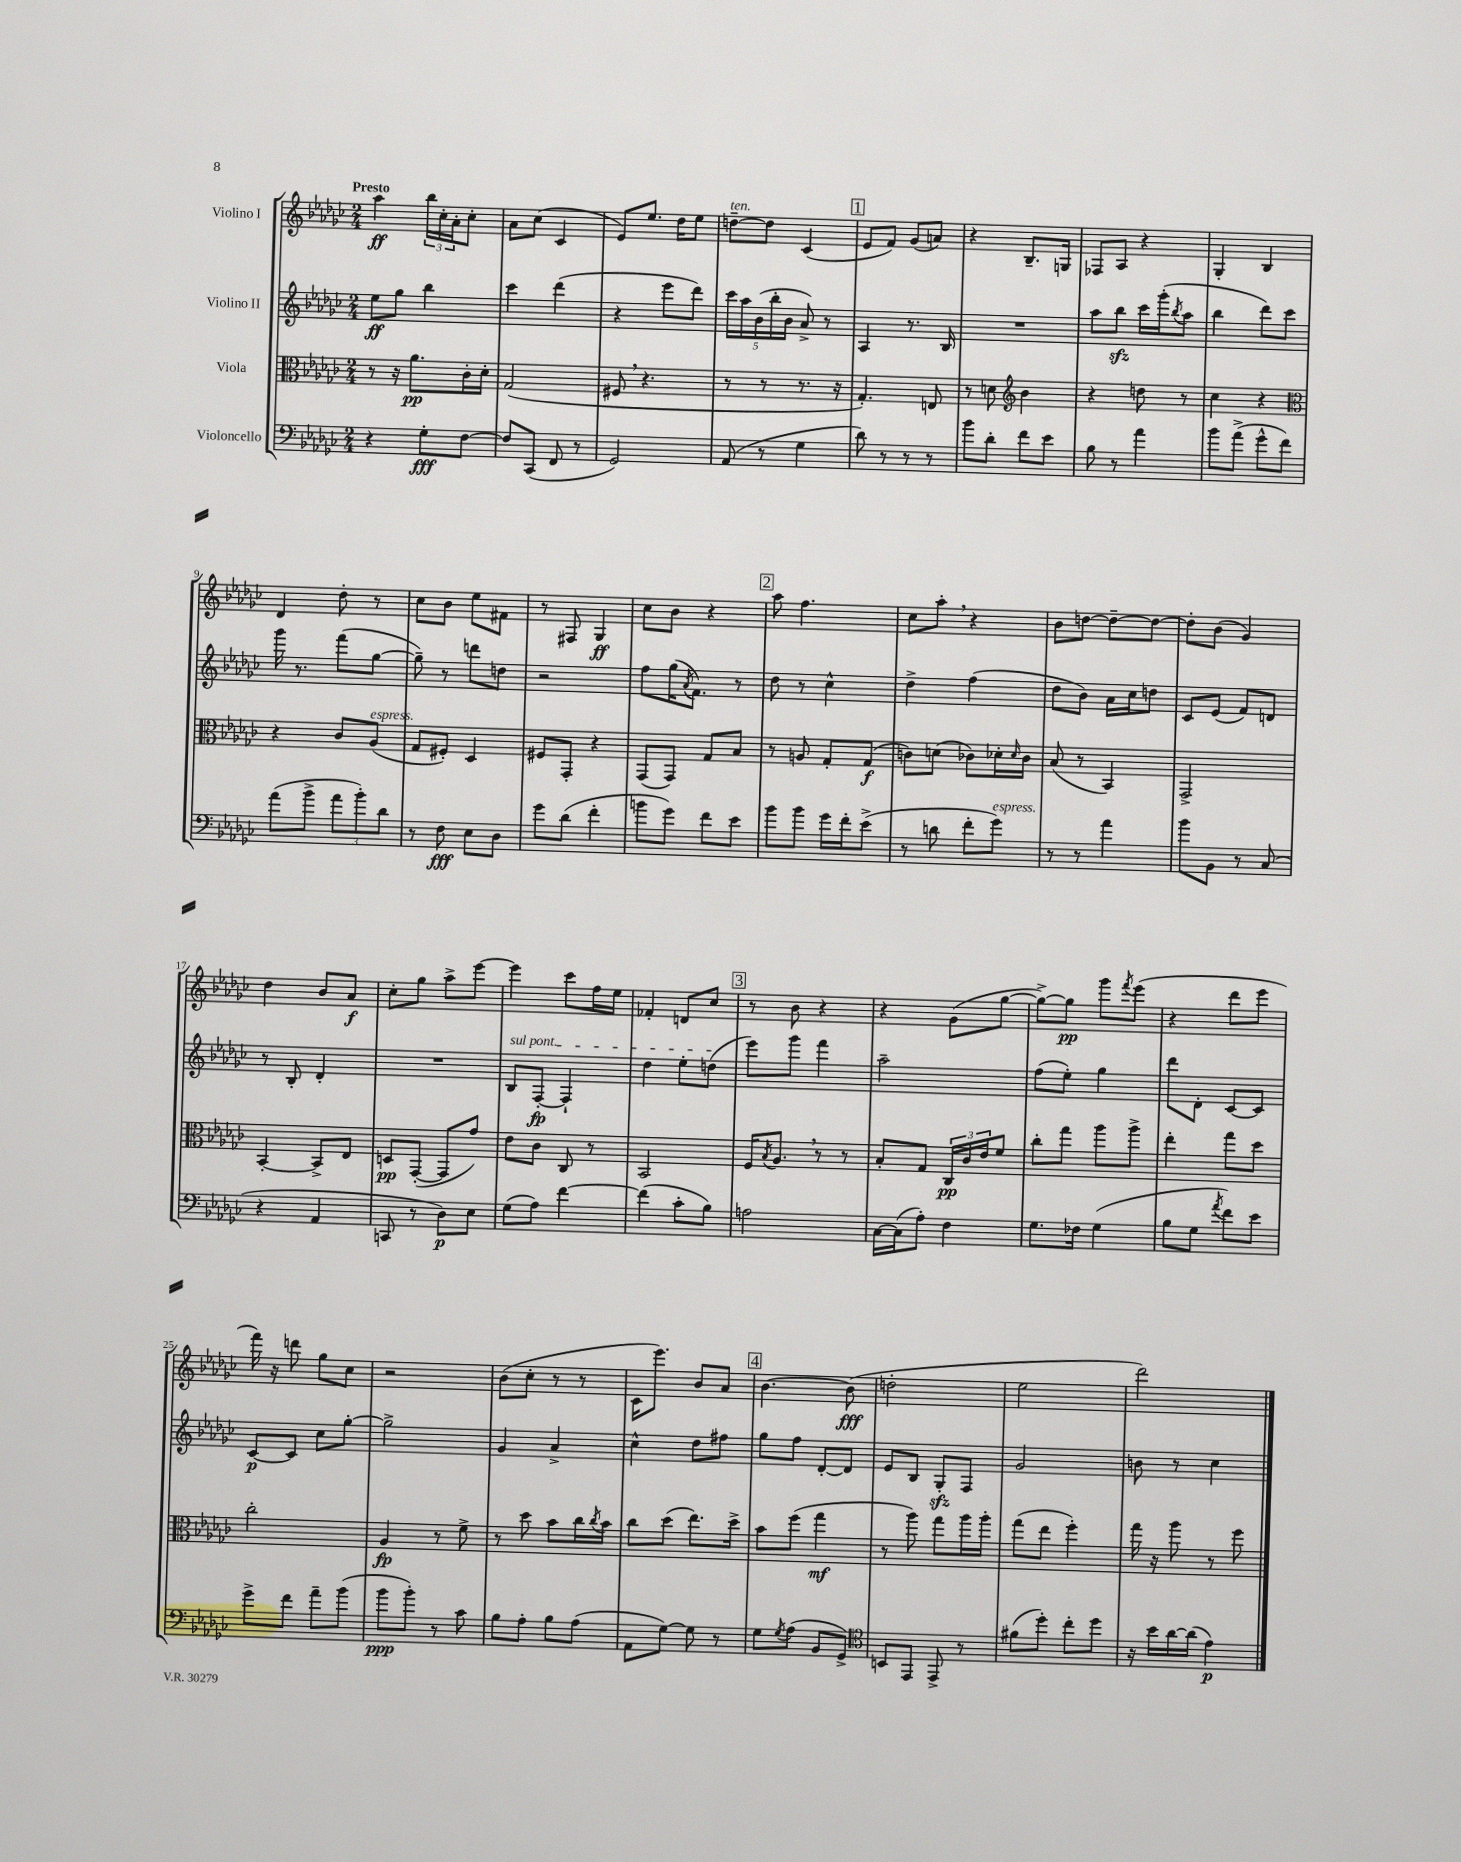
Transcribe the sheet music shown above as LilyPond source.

<<
\new StaffGroup <<
\new Staff = "s0" \with { instrumentName = "Violino I" } {
    \clef treble \key ges \major \numericTimeSignature \time 2/4 \tempo "Presto"
    aes''4\ff \tuplet 3/2 { bes''16 ces''16-. aes'16-. } ces''8-. |
    aes'8 ces''8( ces'4 |
    ees'8) ees''8. des''16 ees''8 |
    d''8~--^\markup { \italic "ten." } d''8 ces'4( |
    \mark \markup { \box "1" } ees'8 f'8) ges'8( a'8) |
    r4 bes8.-- g16 |
    fes8 aes8 r4 |
    ges4-. bes4 |
    des'4 des''8-. r8 |
    ces''8 bes'8 ees''8 fis'8 |
    r8 fis8 ges4\ff |
    ces''8 bes'8 r4 |
    \mark \markup { \box "2" } aes''8 f''4. |
    ces''8 aes''8-. \breathe r4 |
    bes'8 d''8~ d''8~-- d''8~ |
    d''8-. bes'8( ges'4) |
    des''4 bes'8 aes'8\f |
    ces''8-. ges''8 aes''8-> ees'''8~ |
    ees'''4 ces'''8 f''16 ees''16 |
    fes'4-. d'8 ces''8 |
    \mark \markup { \box "3" } r8 bes'8 r4 |
    r4 ges'8( ges''8~ |
    ges''8~->) ges''8\pp ges'''8 \acciaccatura { f'''8 } ees'''8( |
    r4 des'''8 ees'''8 |
    f'''16) r16 d'''8 ges''8 ces''8 |
    r2 |
    bes'8( ces''8-. r8 r8 |
    ces'16 ees'''8.) bes'8 aes'8 |
    \mark \markup { \box "4" } bes'4.~ bes'8\fff( |
    d''2-. |
    ees''2 |
    des'''2) \bar "|." |
}
\new Staff = "s1" \with { instrumentName = "Violino II" } {
    \clef treble \key ges \major \numericTimeSignature \time 2/4
    ees''8\ff ges''8 bes''4 |
    ces'''4 des'''4( |
    r4 ees'''8 des'''8) |
    \tuplet 5/4 { ces'''16 aes''16 bes'16( bes''16-. bes'16 } aes'8->) r8 |
    \mark \markup { \box "1" } aes4 r8. bes16 |
    R2 |
    aes''8 bes''8\sfz ces'''16 ges'''16-.( \acciaccatura { bes''8 } aes''8 |
    bes''4 des'''8) ces'''8 |
    ges'''16 r8. f'''8( ges''8~ |
    ges''8--) r8 d'''8 d''8 |
    r2 |
    f''8 ges''16( \acciaccatura { aes'8 } f'8.) r8 |
    \mark \markup { \box "2" } des''8 r8 ces''4-^ |
    des''4-> f''4( |
    des''8 bes'8) aes'16 ces''16 d''8 |
    ces'8 ees'8( f'8) d'8 |
    r8 bes8-. des'4-. |
    R2 |
    \once \override TextSpanner.bound-details.left.text = \markup { \italic "sul pont." } bes8\startTextSpan f8~-.\fp f4-! |
    des''4 ees''8-. d''8\stopTextSpan( |
    \mark \markup { \box "3" } ees'''8) ges'''8 f'''4 |
    aes''2-- |
    f''8( ees''8-.) ges''4 |
    des'''8 des'8-. ces'8~ ces'8 |
    ces'8~\p ces'8 ces''8 ges''8~-. |
    ges''2-> |
    ges'4 aes'4-> |
    ces''4-^ des''8 fis''8 |
    \mark \markup { \box "4" } ges''8 f''8 des'8~-. des'8 |
    ees'8 bes8 ges8-.\sfz f8 |
    ges'2 |
    b'8 r8 ces''4 \bar "|." |
}
\new Staff = "s2" \with { instrumentName = "Viola" } {
    \clef alto \key ges \major \numericTimeSignature \time 2/4
    r8 r16 aes'8.\pp ces'16-. des'16-. |
    ges2( |
    fis8 \breathe r4. |
    r8 r8 r8. r16 |
    \mark \markup { \box "1" } ges4.-.) e8 |
    r8 d'8 \clef treble bes'4 |
    r4 d''8 r8 |
    ces''4 r4 |
    \clef alto r4 ces'8 aes8^\markup { \italic "espress." }( |
    ges8 fis8-.) des4 |
    fis8 ges,8-. r4 |
    ges,8( ges,8) ges8 bes8 |
    \mark \markup { \box "2" } r8 a8 ges8-. ges8\f( |
    c'8) d'8( ces'8) des'16-. \grace { des'16 } ces'16 |
    bes8( r8 bes,4) |
    ges,2-> |
    bes,4~-. bes,8-> ees8 |
    d8\pp ges,8~-.( ges,8 ges'8) |
    ees'8 ces'8 ces8 r8 |
    bes,2 |
    \mark \markup { \box "3" } f16 \acciaccatura { bes8 } aes8. \breathe r8 r8 |
    bes8-. ges8 \tuplet 3/2 { ces16\pp ces'16 ees'16 } f'8 |
    ces''8-. ges''8 aes''8 aes''8-> |
    ees''4-. ges''8 des''8 |
    ces''2-. |
    aes4\fp r8 f'8-> |
    r8 des''8 bes'8 ces''16 \acciaccatura { ces''8 } bes'16 |
    ces''8 des''8( ees''8.) des''16-> |
    \mark \markup { \box "4" } bes'8 f''8( ges''4\mf |
    r8 aes''8) ges''8 aes''16 aes''16-. |
    ges''8( ees''8 f''4-.) |
    ges''16 r16 aes''8 r8 f''8 \bar "|." |
}
\new Staff = "s3" \with { instrumentName = "Violoncello" } {
    \clef bass \key ges \major \numericTimeSignature \time 2/4
    r4 ges8-.\fff f8~ |
    f8 ces,8( f,8 r8 |
    ges,2) |
    aes,8( r8 ges4 |
    \mark \markup { \box "1" } des'8) r8 r8 r8 |
    bes'8 des'8-. f'8 ees'8 |
    bes8 r8 aes'4 |
    bes'8 aes'8->( ges'8-^ f'8) |
    aes'8( bes'8-> \tuplet 3/2 { aes'8 bes'8-.) des'8 } |
    r8 f8\fff ees8 des8 |
    ges'8 des'8( f'4-. |
    b'8 ges'8) f'8 ees'8 |
    \mark \markup { \box "2" } bes'8 bes'8 ges'16 f'16-. ees'8->( |
    r8 d'8 f'8-. ges'8^\markup { \italic "espress." }) |
    r8 r8 aes'4 |
    bes'8 bes,8 r8 ces8( |
    r4 aes,4 |
    c,8 r8 des8\p) ees8 |
    ges8( aes8) f'4~ |
    f'4( ces'8-. bes8) |
    \mark \markup { \box "3" } a2 |
    ces16~ ces16( aes8-.) f4 |
    ges8. fes16 ges4( |
    bes8 ges8 \acciaccatura { aes'8 } f'8) ees'8 |
    ges'8-> f'8 aes'8-- bes'8( |
    bes'8\ppp bes'8-.) r8 ces'8 |
    bes8 aes8-. bes8 aes8( |
    aes,8 ges8~) ges8 r8 |
    \mark \markup { \box "4" } ges8 \acciaccatura { ges8 } aes8( bes,8 ges,8->) |
    \clef tenor b,8 ees,8 ees,8-> r8 |
    fis'8( des''8-.) ces''8-. des''8 |
    r16 bes'16 aes'16~ aes'16( ees'4\p) \bar "|." |
}
>>
>>
